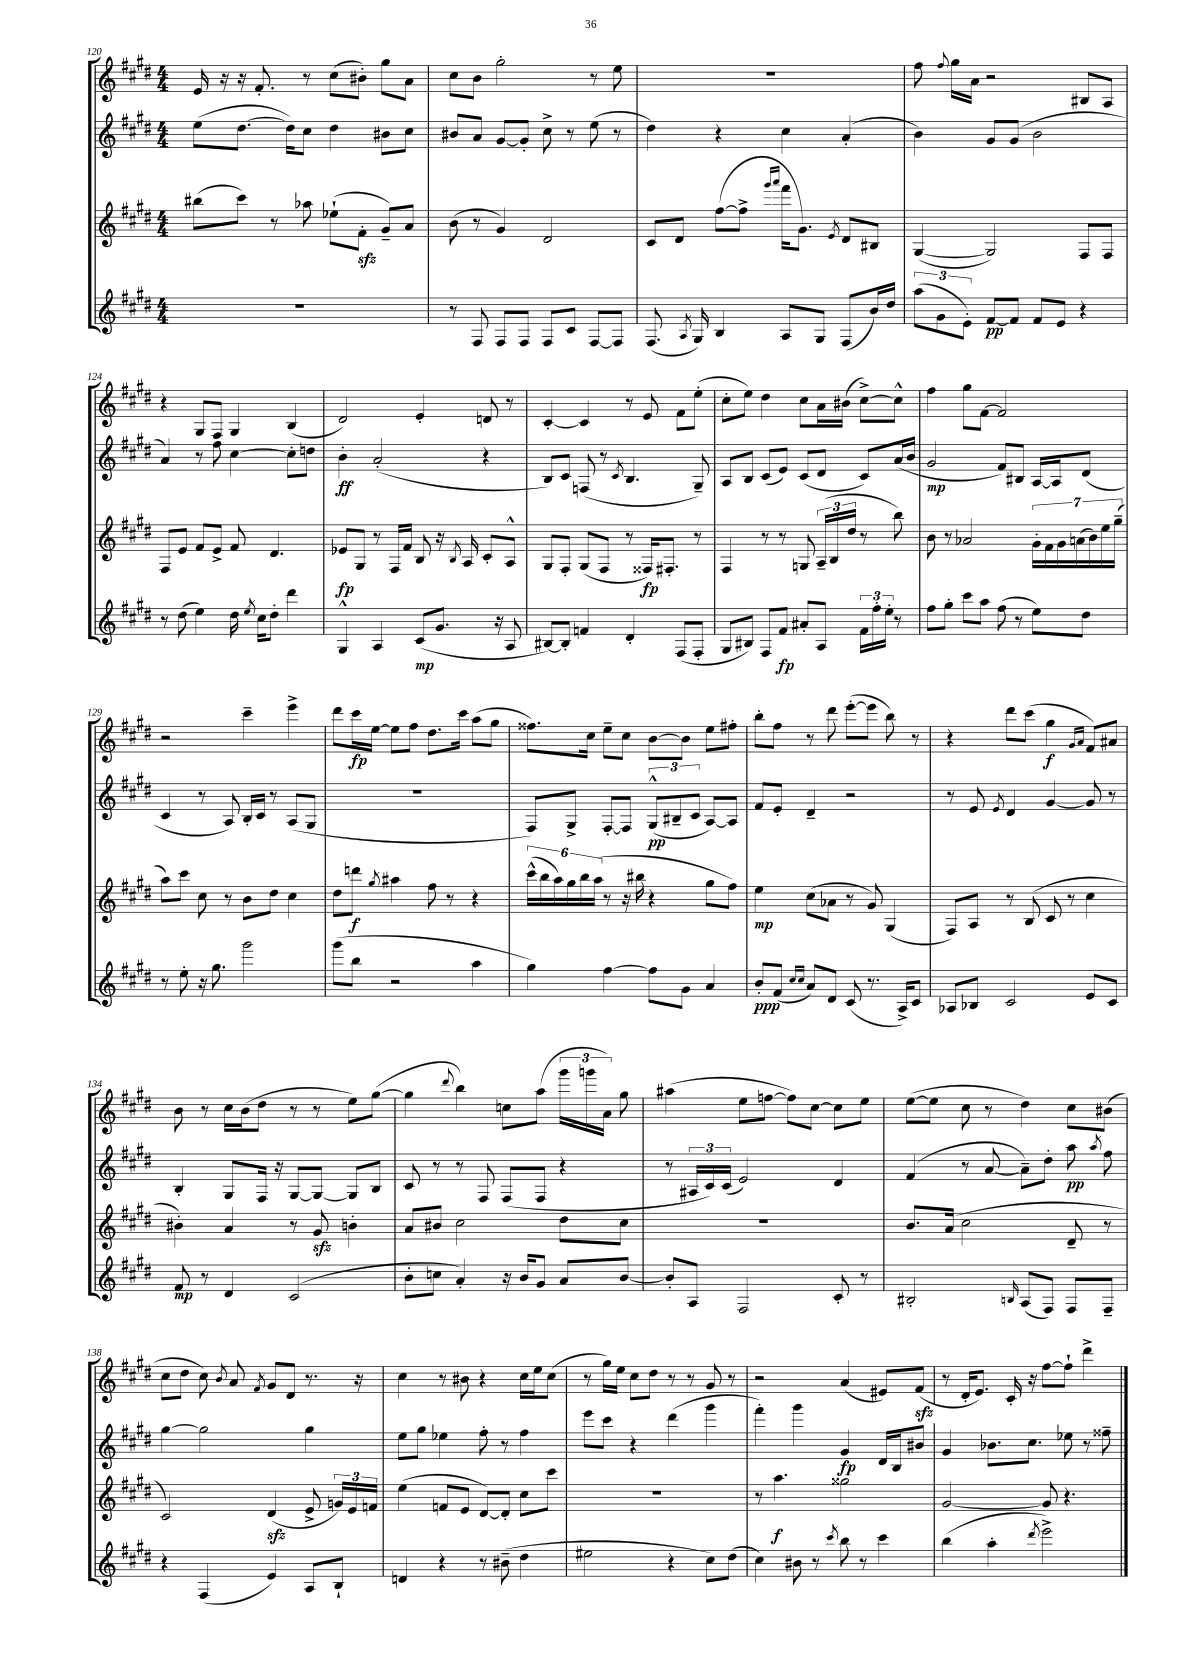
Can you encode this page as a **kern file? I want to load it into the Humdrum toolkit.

**kern	**dynam	**kern	**dynam	**kern	**dynam	**kern	**dynam
*part4	*part4	*part3	*part3	*part2	*part2	*part1	*part1
*staff4	*staff4	*staff3	*staff3	*staff2	*staff2	*staff1	*staff1
*clefG2	*	*clefG2	*	*clefG2	*	*clefG2	*
*k[f#c#g#d#]	*	*k[f#c#g#d#]	*	*k[f#c#g#d#]	*	*k[f#c#g#d#]	*
*M4/4	*	*M4/4	*	*M4/4	*	*M4/4	*
=120	=120	=120	=120	=120	=120	=120	=120
1r	.	(8bb#X\L	.	(8ee\L	.	16e/	.
.	.	.	.	.	.	16r	.
.	.	8ccc#\J)	.	[8.dd#\J	.	16r	.
.	.	.	.	.	.	8.f#'/	.
.	.	8r	.	.	.	.	.
.	.	.	.	16dd#\KL])	.	.	.
.	.	8aa-X\	.	8cc#\J	.	8r	.
.	.	(8ee-X`\L	.	4dd#\	.	(8cc#\L	.
.	.	8f#zz'\J	.	.	.	8b#X'\J)	.
.	.	8g#~/L)	.	8b#X\L	.	8gg#\L	.
.	.	8a/J	.	8cc#\J	.	8a\J	.
=121	=121	=121	=121	=121	=121	=121	=121
8r	.	(8b\	.	8b#X/L	.	8cc#\L	.
8F#/	.	8r	.	8a/J	.	8b\J	.
8F#/L	.	4g#/)	.	[8g#/L	.	2gg#'\	.
8F#/J	.	.	.	8g#'/J]	.	.	.
8F#/L	.	2d#/	.	8cc#^\	.	.	.
8c#/J	.	.	.	8r	.	.	.
[8F#/L	.	.	.	(8ee\	.	8r	.
8F#/J]	.	.	.	8r	.	8ee\	.
=122	=122	=122	=122	=122	=122	=122	=122
(8.F#/	.	8c#/L	.	4dd#\)	.	1r	.
.	.	8d#/J	.	.	.	.	.
8qA/	.	.	.	.	.	.	.
16G#/)	.	.	.	.	.	.	.
4B/	.	([8ff#\L	.	4r	.	.	.
.	.	8ff#^\J]	.	.	.	.	.
.	.	16qqggg#/LL	.	.	.	.	.
.	.	16qqaaa/JJ	.	.	.	.	.
8A/L	.	16fff#\KL	.	4cc#\	.	.	.
.	.	8.g#\J)	.	.	.	.	.
8G#/J	.	.	.	.	.	.	.
.	.	8qe/	.	.	.	.	.
(8F#/L	.	8d#/L	.	(4a'/	.	.	.
16b/L)	.	8B#X/J	.	.	.	.	.
16dd#/JJ	.	.	.	.	.	.	.
=123	=123	=123	=123	=123	=123	=123	=123
(12aa\L	.	([4G#/	.	4b\)	.	8ff#\	.
12g#\	.	.	.	.	.	.	.
.	.	.	.	.	.	8qqff#/	.
.	.	.	.	.	.	16gg#\LL	.
12e'\J)	.	.	.	.	.	.	.
.	.	.	.	.	.	16a\JJ	.
[8f#/L	pp	2G#/])	.	8g#/L	.	2r	.
8f#/J]	.	.	.	(8g#/J	.	.	.
8f#/L	.	.	.	2b\	.	.	.
8e/J	.	.	.	.	.	.	.
4r	.	8F#/L	.	.	.	8B#X/L	.
.	.	8F#/J	.	.	.	8A/J	.
!!LO:LB:g=z
=124	=124	=124	=124	=124	=124	=124	=124
8r	.	8F#/L	.	4a/)	.	4r	.
(8dd#\	.	8e/J	.	.	.	.	.
4ee\)	.	8f#/L	.	8r	.	8G#/L	.
.	.	8e^/J	.	8ff#\	.	8F#/J	.
16dd#\	.	8f#/	.	[4cc#\	.	4G#/	.
8qee/	.	.	.	.	.	.	.
16cc#\KL	.	.	.	.	.	.	.
8dd#'\J	.	4.d#/	.	.	.	.	.
4ddd#\	.	.	.	8cc#'\L]	.	(4B/	.
.	.	.	.	8ddn\J	.	.	.
=125	=125	=125	=125	=125	=125	=125	=125
4G#^^/	.	8e-X/L	fp	4b'\	ff	2d#/)	.
.	.	8G#/J	.	.	.	.	.
4A/	.	8r	.	(2a'/	.	.	.
.	.	16F#/LL	.	.	.	.	.
.	.	16f#/JJ	.	.	.	.	.
(8c#/L	mp	8B/	.	.	.	4e'/	.
8.g#/J	.	16r	.	.	.	.	.
.	.	8qB/	.	.	.	.	.
.	.	16A/	.	.	.	.	.
.	.	8c#'/L	.	4r	.	8dn/	.
16r	.	.	.	.	.	.	.
8A/	.	8A^^/J	.	.	.	8r	.
=126	=126	=126	=126	=126	=126	=126	=126
[8B#X/L)	.	8G#/L	.	8B/L)	.	[4c#'/	.
8B#'/J]	.	8F#'/J	.	8c#/J	.	.	.
4fn/	.	(8G#/L	.	(8Fn/	.	4c#/]	.
.	.	8F#/J	.	8r	.	.	.
.	.	.	.	8qc#/	.	.	.
4d#'/	.	8r	.	4.B/	.	8r	.
.	.	16F##X/KL)	fp	.	.	8e/	.
.	.	8.F#X'/J	.	.	.	.	.
(8F#/L	.	.	.	.	.	8f#\L	.
8F#'/J	.	8r	.	8G#~/)	.	(8ee'\J	.
=127	=127	=127	=127	=127	=127	=127	=127
8G#/L	.	4F#/	.	8A/L	.	8cc#'\L	.
8B#X/J)	.	.	.	8B/J	.	8ee\J)	.
8F#/L	.	8r	.	(8c#/L	.	4dd#\	.
8f#/J	fp	8r	.	8e/J)	.	.	.
8a#X'/L	.	8Gn/	.	(8c#/L	.	8cc#\L	.
8A/J	.	(24A~/LL	.	8d#/J	.	16a\L	.
.	.	24B/	.	.	.	.	.
.	.	.	.	.	.	(16b#X\JJ	.
.	.	24dd#/JJ	.	.	.	.	.
24f#\LL	.	8r	.	8c#/L)	.	[8cc#^\L)	.
24ff#'\	.	.	.	.	.	.	.
24ee'\JJ	.	.	.	.	.	.	.
8r	.	8bb\)	.	(16a/L	.	8cc#^^\J]	.
.	.	.	.	16b/JJ	.	.	.
=128	=128	=128	=128	=128	=128	=128	=128
8ff#\L	.	8b\	.	2g#/	mp	4ff#\	.
8gg#'\J	.	8r	.	.	.	.	.
8ccc#\L	.	2a-X/	.	.	.	8gg#\L	.
8aa\J	.	.	.	.	.	[8f#\J	.
(8ff#\	.	.	.	8f#/L)	.	2f#/]	.
8r	.	.	.	8B#X/J	.	.	.
8ee\L)	.	28g#'\LL	.	[16A/LL	.	.	.
.	.	28f#\	.	.	.	.	.
.	.	.	.	16A/J]	.	.	.
.	.	28g#\	.	.	.	.	.
.	.	(28an\	.	.	.	.	.
8dd#\J	.	.	.	(8d#/J	.	.	.
.	.	28b\)	.	.	.	.	.
.	.	28ee\	.	.	.	.	.
.	.	(28gg#~\JJ	.	.	.	.	.
!!LO:LB:g=z
=129	=129	=129	=129	=129	=129	=129	=129
8r	.	8aa\L)	.	4c#/	.	2r	.
8ee'\	.	8ccc#\J	.	.	.	.	.
16r	.	8cc#\	.	8r	.	.	.
8.gg#\	.	.	.	.	.	.	.
.	.	8r	.	8A/)	.	.	.
2ggg#\	.	8b\L	.	16B'/LL	.	4ccc#~\	.
.	.	.	.	16c#/JJ	.	.	.
.	.	8dd#\J	.	8r	.	.	.
.	.	4cc#\	.	(8A/L	.	4eee^\	.
.	.	.	.	8G#/J	.	.	.
=130	=130	=130	=130	=130	=130	=130	=130
(8ggg#\L	.	8dd#\L	.	1r	.	8ddd#\L	.
8bb\J	.	8dddn\J	f	.	.	16ccc#\L	fp
.	.	.	.	.	.	[16ee\JJ	.
.	.	8qgg#/	.	.	.	.	.
2r	.	4aa#X\	.	.	.	8ee\L]	.
.	.	.	.	.	.	8ff#\J	.
.	.	8ff#\	.	.	.	8.dd#\L	.
.	.	8r	.	.	.	.	.
.	.	.	.	.	.	16ccc#\Jk	.
4aa\	.	4r	.	.	.	(8aa\L	.
.	.	.	.	.	.	8gg#\J	.
=131	=131	=131	=131	=131	=131	=131	=131
4gg#\)	.	(24ccc#^^\LL	.	8F#/L)	.	8.ff##X\L)	.
.	.	24bb\	.	.	.	.	.
.	.	24aa\)	.	.	.	.	.
.	.	24gg#\	.	8G#^/J	.	.	.
.	.	24bb\	.	.	.	.	.
.	.	.	.	.	.	16cc#\Jk	.
.	.	(24aa\JJ	.	.	.	.	.
[4ff#\	.	8r	.	[8F#'/L	.	8ee~\L	.
.	.	16r	.	8F#/J]	.	8cc#\J	.
.	.	16bb#X\	.	.	.	.	.
8ff#\L]	.	4r	.	(12G#^^/L	pp	[8b\L	.
.	.	.	.	12B#X~/	.	.	.
8g#\J	.	.	.	.	.	8b\J]	.
.	.	.	.	12c#/J	.	.	.
4a/	.	8gg#\L	.	[8A/L)	.	8ee\L	.
.	.	8ff#\J)	.	8A/J]	.	8ff#X'\J	.
=132	=132	=132	=132	=132	=132	=132	=132
8b'/L	ppp	4ee\	mp	8f#/L	.	8bb'\L	.
(8f#/J	.	.	.	8e'/J	.	8ff#\J	.
16qqcc#/LL	.	.	.	.	.	.	.
16qqcc#/JJ	.	.	.	.	.	.	.
8a/L)	.	(8cc#\L	.	4d#~/	.	8r	.
8d#/J	.	8a-X\J	.	.	.	8ddd#\	.
(8c#/	.	8r	.	2r	.	([8eee'\L	.
8.r	.	8g#/)	.	.	.	8eee\J]	.
.	.	(4G#/	.	.	.	8bb\)	.
16A^/KL)	.	.	.	.	.	.	.
8c#/J	.	.	.	.	.	8r	.
=133	=133	=133	=133	=133	=133	=133	=133
8A-X/L	.	8F#/L)	.	8r	.	4r	.
8B-X/J	.	8A/J	.	8e/	.	.	.
.	.	.	.	8qe/	.	.	.
2c#/	.	8r	.	4d#/	.	8ddd#\L	.
.	.	(8B/	.	.	.	(8ccc#\J	.
.	.	8c#/	.	[4g#/	.	4gg#\	f
.	.	8r	.	.	.	.	.
.	.	.	.	.	.	16qqg#/LL	.
.	.	.	.	.	.	16qqa/JJ	.
8e/L	.	4cc#\	.	8g#/]	.	8f#/L)	.
8c#/J	.	.	.	8r	.	8a#X/J	.
!!LO:LB:g=z
=134	=134	=134	=134	=134	=134	=134	=134
8f#/	mp	4b#X'\)	.	4B'/	.	8b\	.
8r	.	.	.	.	.	8r	.
4d#/	.	4a/	.	8G#/L	.	16cc#\LL	.
.	.	.	.	.	.	(16b\J	.
.	.	.	.	16F#/Jk	.	8dd#\J	.
.	.	.	.	16r	.	.	.
(2c#/	.	8r	.	[8G#/L	.	8r	.
.	.	8g#zz/	.	8G#/J_	.	8r	.
.	.	4bn'\	.	8G#/L]	.	8ee\L)	.
.	.	.	.	8B/J	.	([8gg#\J	.
=135	=135	=135	=135	=135	=135	=135	=135
8b'\L	.	8a/L	.	8c#/	.	4gg#\]	.
8ccn\J	.	8b#X/J	.	8r	.	.	.
.	.	.	.	.	.	8qqddd#/	.
4a'/)	.	2cc#\	.	8r	.	4bb\)	.
.	.	.	.	8F#/	.	.	.
16r	.	.	.	(8F#/L	.	8ccn\L	.
16b/KL	.	.	.	.	.	.	.
8g#/J	.	.	.	8F#/J	.	(8aa\J	.
8a/L	.	8dd#\L	.	4r	.	24ggg#\LL	.
.	.	.	.	.	.	24gggn\	.
.	.	.	.	.	.	24a\JJ)	.
[8b/J	.	8cc#\J	.	.	.	8gg#\	.
=136	=136	=136	=136	=136	=136	=136	=136
8b'/L]	.	1r	.	8r	.	(4aa#X\	.
8A/J	.	.	.	24A#X/LL	.	.	.
.	.	.	.	24c#/)	.	.	.
.	.	.	.	(24c#/JJ	.	.	.
2F#/	.	.	.	2e/)	.	8ee\L	.
.	.	.	.	.	.	[8ffn\J	.
.	.	.	.	.	.	8ff\L])	.
.	.	.	.	.	.	[8cc#\J	.
8c#'/	.	.	.	4d#/	.	8cc#\L]	.
8r	.	.	.	.	.	8ee\J	.
=137	=137	=137	=137	=137	=137	=137	=137
2B#X'/	.	8.b/L	.	(4f#/	.	([8ee\L	.
.	.	.	.	.	.	8ee\J]	.
.	.	(16a/Jk	.	.	.	.	.
.	.	2cc#\	.	8r	.	8cc#\	.
.	.	.	.	[8a/	.	8r	.
16qqBn/	.	.	.	.	.	.	.
(8A/L	.	.	.	8a~\L])	.	4dd#\)	.
8F#/J)	.	.	.	8dd#'\J	.	.	.
8F#/L	.	8d#~/	.	8aa\	pp	8cc#\L	.
.	.	.	.	8qaa/	.	.	.
8F#~/J	.	8r	.	8ff#\	.	(8b#X\J	.
!!LO:LB:g=z
=138	=138	=138	=138	=138	=138	=138	=138
4r	.	2c#/)	.	[4gg#\	.	8cc#\L	.
.	.	.	.	.	.	8dd#\J	.
(4F#/	.	.	.	2gg#\]	.	8cc#\)	.
.	.	.	.	.	.	8qb/	.
.	.	.	.	.	.	8a/	.
.	.	.	.	.	.	8qf#/	.
4e/)	.	(4d#zz/	.	.	.	8g#/L	.
.	.	.	.	.	.	8d#/J	.
8A/L	.	8e^/	.	4gg#\	.	8.r	.
8B`/J	.	24gn/LL)	.	.	.	.	.
.	.	24e/	.	.	.	.	.
.	.	.	.	.	.	16r	.
.	.	24fn/JJ	.	.	.	.	.
=139	=139	=139	=139	=139	=139	=139	=139
4dn/	.	(4ee\	.	8ee\L	.	4cc#\	.
.	.	.	.	8gg#\J	.	.	.
4r	.	8fn/L	.	4ee-X\	.	8r	.
.	.	8e/J	.	.	.	8b#X\	.
8r	.	[8d#/L)	.	8ff#'\	.	4r	.
(8b#X~\	.	8d#'/J]	.	8r	.	.	.
4dd#\	.	8cc#\L	.	4ff#\	.	16cc#\LL	.
.	.	.	.	.	.	16ee\J	.
.	.	8ccc#\J	.	.	.	(8cc#\J	.
=140	=140	=140	=140	=140	=140	=140	=140
2ee#X\	.	1r	.	8eee\L	.	8r	.
.	.	.	.	8ccc#\J	.	16gg#\LL)	.
.	.	.	.	.	.	16ee\JJ	.
.	.	.	.	4r	.	8cc#\L	.
.	.	.	.	.	.	8dd#\J	.
4r	.	.	.	(4ddd#\	.	8r	.
.	.	.	.	.	.	8r	.
8cc#\L)	.	.	.	4ggg#\	.	8g#/	.
(8dd#\J	.	.	.	.	.	8r	.
=141	=141	=141	=141	=141	=141	=141	=141
4cc#\)	.	8r	.	4fff#'\)	.	2r	.
.	.	4.aa\	f	.	.	.	.
8b#X\	.	.	.	4ggg#\	.	.	.
8r	.	.	.	.	.	.	.
8qccc#/	.	.	.	.	.	.	.
8bb\	.	2gg##X\	.	4g#/	fp	(4a/	.
8r	.	.	.	.	.	.	.
4ccc#\	.	.	.	16d#/LL	.	8e#X/L)	.
.	.	.	.	16B/J	.	.	.
.	.	.	.	8b#X/J	.	(8f#zz/J	.
=142	=142	=142	=142	=142	=142	=142	=142
(4bb\	.	[2g#/	.	4g#/	.	8r	.
.	.	.	.	.	.	16d#'/KL	.
.	.	.	.	.	.	8.e/J)	.
4aa'\	.	.	.	8.b-X\L	.	.	.
.	.	.	.	.	.	16c#'/	.
.	.	.	.	8.cc#\J	.	16r	.
8qddd#/	.	.	.	.	.	.	.
2eee^\)	.	8g#/]	.	.	.	[8ff#\L	.
.	.	4.r	.	8ee-X\	.	8ff#`\J]	.
.	.	.	.	8r	.	4ddd#^\	.
.	.	.	.	8ff##X~\	.	.	.
==	==	==	==	==	==	==	==
*-	*-	*-	*-	*-	*-	*-	*-
